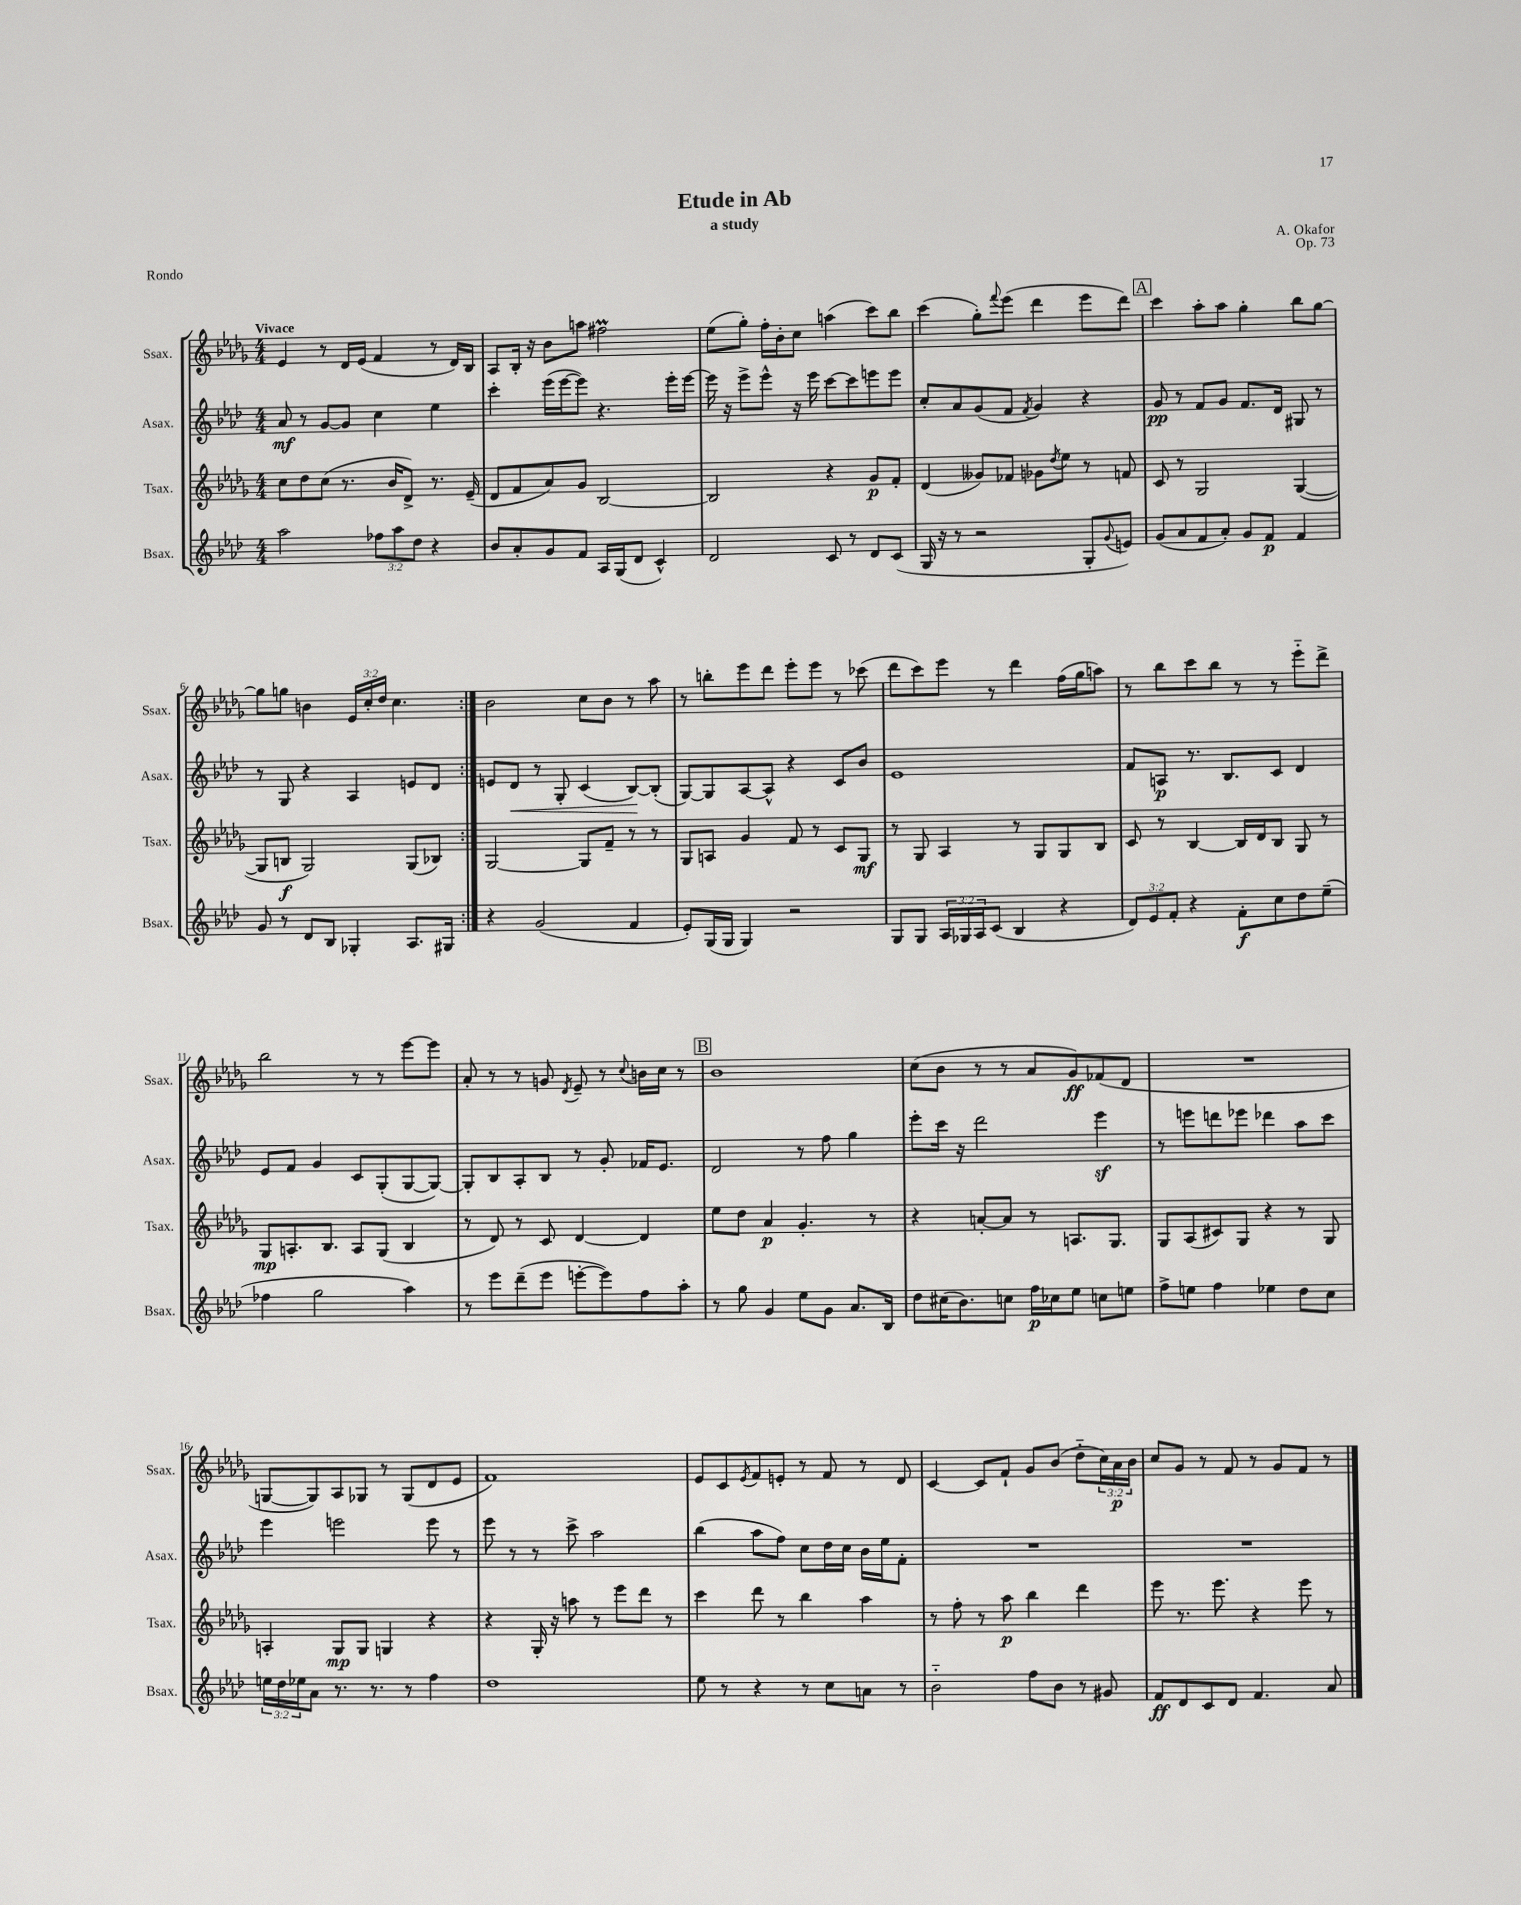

**kern	**kern	**kern	**kern
*staff4	*staff3	*staff2	*staff1
*clefG2	*clefG2	*clefG2	*clefG2
*k[b-e-a-d-]	*k[b-e-a-d-g-]	*k[b-e-a-d-]	*k[b-e-a-d-g-]
*M4/4	*M4/4	*M4/4	*M4/4
2aa-	8cc	8a-	4e-
.	8dd-	8r	.
.	(8cc	[8g	8r
.	8.r	8g]	16d-
.	.	.	(16e-
12ff-	.	4cc	4f
.	16b-	.	.
12aa-	.	.	.
.	8d-^)	.	.
12dd-	.	.	.
4r	8.r	4ee-	8r
.	.	.	16d-)
.	(16e-~	.	16B-
=	=	=	=
8b-	8d-	4ccc'	8A-
8a-'	8f	.	16B-'
.	.	.	16r
8g	8a-)	(16eee-	8b-
.	.	[16eee-	.
8f	8g-	8eee-])	8aa
16A-	[2B-	4.r	2ff#
(16G	.	.	.
8d-	.	.	.
4c^^)	.	.	.
.	.	16eee-'	.
.	.	[16eee-	.
=	=	=	=
2d-	2B-]	16eee-]	(8ee-
.	.	16r	.
.	.	8eee-^	8gg-')
.	.	8eee-^^	16ff'
.	.	.	16b-'
.	.	16r	8cc
.	.	16eee-	.
8c	4r	[8ccc	(4aa
8r	.	8ccc]	.
8d-	8g-	8eee	8ccc)
(8c	8f'	8eee	8bb-
=	=	=	=
16G	(4d-	8cc'	(4ccc
16r	.	.	.
8r	.	8a-	.
2r	8g--)	(8g	8gg-')
.	.	.	8qqfff
.	8f-	8f	(8eee-
.	.	8qf	.
.	8g-	4g)	4ddd-
.	8qdd-	.	.
.	8ee-	.	.
8G'	8r	4r	8eee-
8qqg	.	.	.
8e)	8f	.	8ddd-)
=	=	=	=
(8g	8c	8g	4ccc
8a-	8r	8r	.
8f	2G-	8f	8aa-'
8a-')	.	8g	8aa-
8g	.	8.f	4gg-'
8f	.	.	.
.	.	16d-	.
4f	([4G-	8G#	8bb-
.	.	8r	[8gg-
=	=	=	=
8g	8G-]	8r	8gg-]
8r	8B	8G	8gg
8d-	2G-)	4r	4b
8B-	.	.	.
4G-'	.	4A-	24e-
.	.	.	24cc'
.	.	.	24dd-
.	.	.	4.cc
8.A-	(8G-	8e	.
.	8B-)	8d-	.
16G#	.	.	.
=:|!	=:|!	=:|!	=:|!
4r	[2G-	8e	2b-
.	.	8d-	.
(2g	.	8r	.
.	.	8G'	.
.	8G-]	(4c	8cc
.	8f~	.	8b-
4f	8r	[8B-)	8r
.	8r	(8B-']	8aa-
=	=	=	=
8e-')	8G-	[8G)	8r
(16G	8A	8G]	8bb'
16G	.	.	.
4G)	4g-	[8A-	8eee-
.	.	8A-^^]	8ddd-
2r	8f	4r	8eee-'
.	8r	.	8eee-
.	8c	8c	8r
.	8G-	8b-	(8ccc-
=	=	=	=
8G	8r	1e-	8ddd-
8G	8G-	.	8ccc)
24A-	4A-	.	8eee-
24G-	.	.	.
24A-	.	.	.
(8c	.	.	8r
4B-	8r	.	4ddd-
.	8G-	.	.
4r	8G-	.	(16ff
.	.	.	16gg-
.	8B-	.	8aa)
=	=	=	=
12d-)	8c	8f	8r
12e-	.	.	.
.	8r	8A	8bb-
12f'	.	.	.
4r	[4B-	8.r	8ccc
.	.	.	8bb-
.	.	8.B-	.
8f'	16B-]	.	8r
.	16d-	.	.
8cc	8B-	8c	8r
8dd-	8G-	4d-	8eee-'~
(8ee-~	8r	.	8ddd-^
=	=	=	=
4ff-	8G-	8e-	2bb-
.	8.A'	8f	.
2gg	.	4g	.
.	8.B-	.	.
.	8A	8c	8r
.	(8G-	(8G'	8r
4aa-)	4B-	[8G	[8eee-
.	.	8G_)	8eee-]
=	=	=	=
8r	8r	8G']	8a-'
8eee-	8d-)	8B-	8r
(8ddd-~	8r	8A-'	8r
8eee-	8c	8B-	8g
.	.	.	8qd-
[8eee'	[4d-	8r	8e-~
8eee])	.	8g'	8r
.	.	.	8qqcc
8ff	4d-]	16f-	16b
.	.	8.e-	16cc
8aa-'	.	.	8r
=	=	=	=
8r	8ee-	2d-	1b-
8gg	8dd-	.	.
4g	4a-	.	.
8ee-	4.g-'	8r	.
8g	.	8ff	.
8.a-	.	4gg	.
.	8r	.	.
16B-	.	.	.
=	=	=	=
8dd-	4r	8eee-'	(8cc
(16cc#	.	16ccc	8b-
8.b-)	.	16r	.
.	[8a'	2ddd-	8r
8cc	8a]	.	8r
16ff	8r	.	8a-
16cc-	.	.	.
8ee-	8.A	.	8g-)
8cc	.	4eee-	(8f-
.	8.G-	.	.
8ee	.	.	8d-
=	=	=	=
8ff^	8G-	8r	1r
8ee	(8A-	8eee	.
4ff	8c#)	8ddd	.
.	8G-	8eee-	.
4ee-	4r	4ddd-	.
8dd-	8r	8aa-	.
8cc	8G-	8ccc	.
=	=	=	=
24ee	4A'	4eee-	[8G
24dd-	.	.	.
24ee-	.	.	.
8a-	.	.	8G])
8.r	8G-	2eee	8A-
.	8G-	.	8G-
8.r	.	.	.
.	4G	.	8r
8r	.	.	(8G-
4ff	4r	8eee	8d-
.	.	8r	8e-
=	=	=	=
1dd-	4r	8eee-	1f)
.	.	8r	.
.	16G-'	8r	.
.	16r	.	.
.	8aa	8ccc^	.
.	8r	2aa-	.
.	8eee-	.	.
.	8ddd-	.	.
.	8r	.	.
=	=	=	=
8ee-	4ccc	(4bb-	8e-
8r	.	.	8c
.	.	.	8qe-
4r	8ddd-	8aa-	8f
.	8r	8ff)	8e'
8r	4bb-	8cc	8r
8cc	.	16dd-	8f
.	.	16cc	.
8a	4aa-	16b-	8r
.	.	16ee-	.
8r	.	8f'	8d-
=	=	=	=
2b-'~	8r	1r	[4c
.	8ff'	.	.
.	8r	.	8c]
.	8aa-	.	8f`
8ff	4bb-	.	8g-
8b-	.	.	(8b-
8r	4ddd-	.	8dd-'~
8g#	.	.	24cc)
.	.	.	24a-
.	.	.	24b-
=	=	=	=
8f	8eee-	1r	8cc
8d-	8.r	.	8g-
8c	.	.	8r
.	8.eee-	.	.
8d-	.	.	8f
4.f	4r	.	8r
.	.	.	8g-
.	8eee-	.	8f
8a-	8r	.	8r
==	==	==	==
*-	*-	*-	*-
